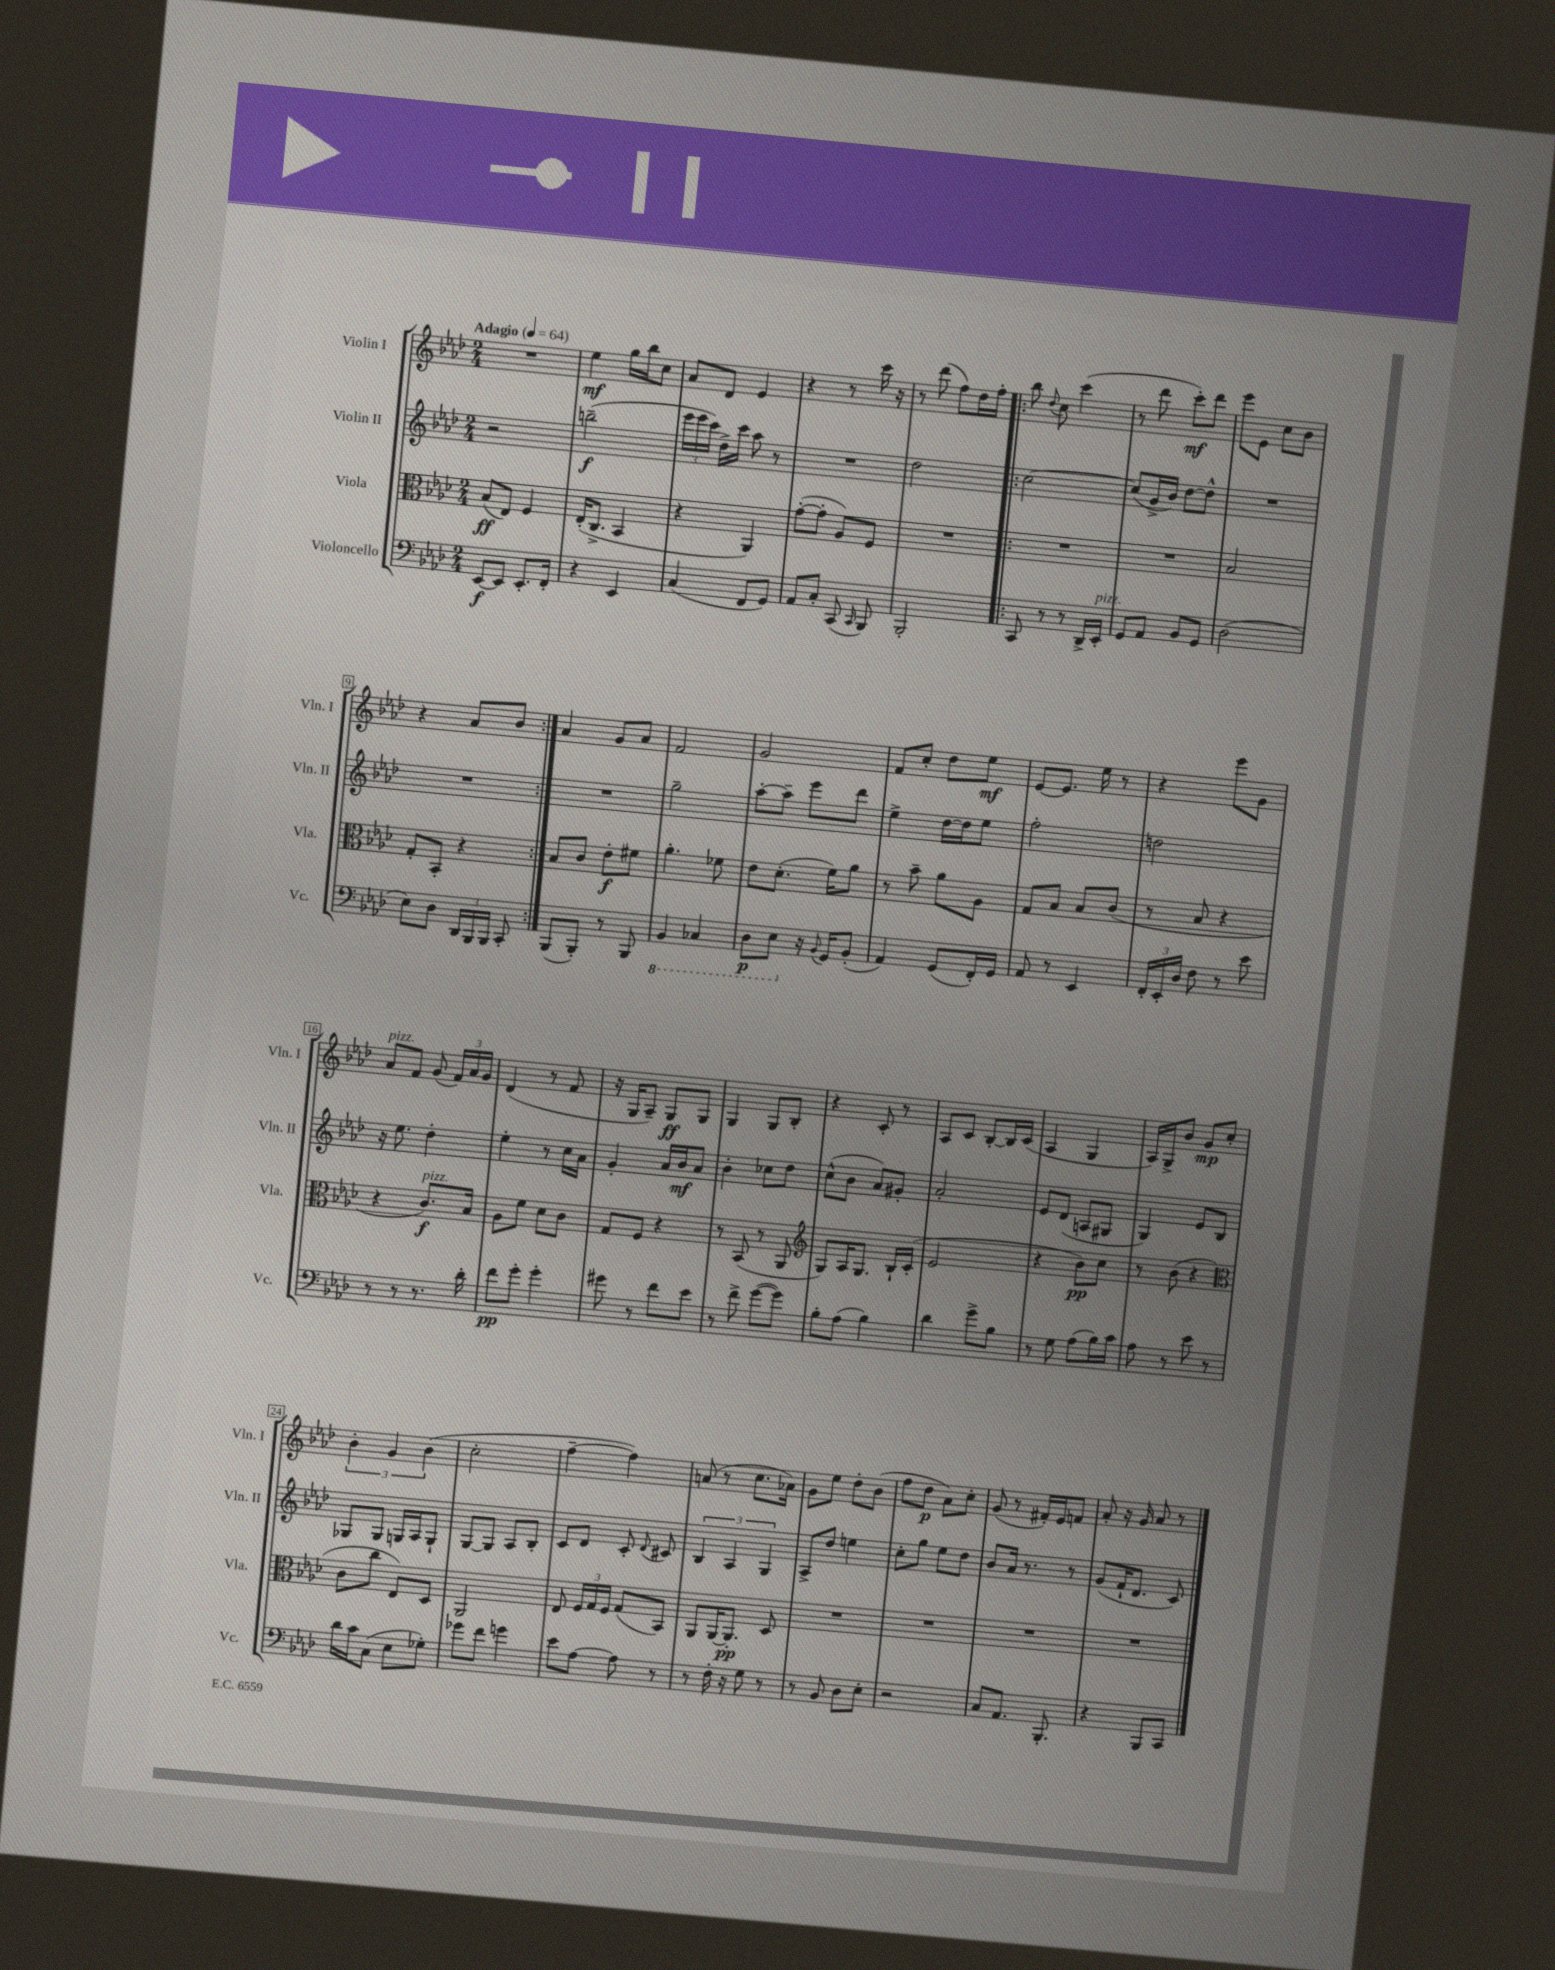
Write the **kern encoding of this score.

**kern	**dynam	**kern	**dynam	**kern	**dynam	**kern	**dynam
*part4	*part4	*part3	*part3	*part2	*part2	*part1	*part1
*staff4	*staff4	*staff3	*staff3	*staff2	*staff2	*staff1	*staff1
*I"Violoncello	*	*I"Viola	*	*I"Violin II	*	*I"Violin I	*
*I'Vc.	*	*I'Vla.	*	*I'Vln. II	*	*I'Vln. I	*
*clefF4	*	*clefC3	*	*clefG2	*	*clefG2	*
*k[b-e-a-d-]	*	*k[b-e-a-d-]	*	*k[b-e-a-d-]	*	*k[b-e-a-d-]	*
*M2/4	*	*M2/4	*	*M2/4	*	*M2/4	*
*MM64	*	*MM64	*	*MM64	*	*MM64	*
=1	=1	=1	=1	=1	=1	=1	=1
!	!	!	!	!	!	!LO:TX:a:B:t=Adagio	!
[8EE-/L	f	(8B-/L	ff	2r	.	2r	.
8EE-/J]	.	8E-/J)	.	.	.	.	.
8.EE-'/L	.	4F/	.	.	.	.	.
16FF'/Jk	.	.	.	.	.	.	.
=2	=2	=2	=2	=2	=2	=2	=2
4r	.	(16E-'/KL	.	(2bbn~\	f	4ee-\	mf
.	.	8.C^/J	.	.	.	.	.
4EE-/	.	4BB-/	.	.	.	16gg\LL	.
.	.	.	.	.	.	16bb-\J	.
.	.	.	.	.	.	8cc\J	.
=3	=3	=3	=3	=3	=3	=3	=3
(4C/	.	4r	.	24eee-\LL	.	8a-/L	.
.	.	.	.	24eee-\	.	.	.
.	.	.	.	24ccc\JJ)	.	.	.
.	.	.	.	16dd-^\LL	.	8d-/J	.
.	.	.	.	16ccc\JJ	.	.	.
8FF/L	.	4AA-/)	.	8aa-\	.	4e-/	.
8GG/J)	.	.	.	8r	.	.	.
=4	=4	=4	=4	=4	=4	=4	=4
8AA-/L	.	([8g'\L	.	2r	.	4r	.
8C'/J	.	8g'\J]	.	.	.	.	.
(8CC/	.	8A-/L)	.	.	.	8r	.
16qqCC/	.	.	.	.	.	.	.
8BBB-/)	.	8F/J	.	.	.	16ccc\	.
.	.	.	.	.	.	16r	.
=5	=5	=5	=5	=5	=5	=5	=5
2BBB-'/	.	2r	.	2dd-\	.	8r	.
.	.	.	.	.	.	(8ddd-\	.
.	.	.	.	.	.	8ff\L)	.
.	.	.	.	.	.	16dd-\L	.
.	.	.	.	.	.	16ff'\JJ	.
=6!|:	=6!|:	=6!|:	=6!|:	=6!|:	=6!|:	=6!|:	=6!|:
8CC/	.	2r	.	[2cc\	.	8bb-\	.
.	.	.	.	.	.	8qqdd-/	.
8r	.	.	.	.	.	8cc\	.
8r	.	.	.	.	.	(4ccc\	.
16DD-^/LL	.	.	.	.	.	.	.
!LO:TX:a:i:t=pizz.	!	!	!	!	!	!	!
16EE-'/JJ	.	.	.	.	.	.	.
=7	=7	=7	=7	=7	=7	=7	=7
8GG/L	.	2r	.	(8cc/L]	.	8r	.
8AA-/J	.	.	.	16g^/L	.	8ddd-\	.
.	.	.	.	16b-/JJ)	.	.	.
8BB-/L	.	.	.	[8dd-\L	.	8ccc'\L)	mf
8GG/J	.	.	.	8dd-^^\J]	.	8ddd-\J	.
=8	=8	=8	=8	=8	=8	=8	=8
(2D-\	.	2B-/	.	2r	.	8eee-\L	.
.	.	.	.	.	.	8e-\J	.
.	.	.	.	.	.	8cc\L	.
.	.	.	.	.	.	8b-\J	.
!!LO:LB:g=z
=9	=9	=9	=9	=9	=9	=9	=9
8E-\L)	.	8G'/L	.	2r	.	4r	.
8D-\J	.	8BB-'/J	.	.	.	.	.
24DD-/LL	.	4r	.	.	.	8a-/L	.
24BBB-/	.	.	.	.	.	.	.
24BBB-/JJ	.	.	.	.	.	.	.
8CC'/	.	.	.	.	.	8b-/J	.
=10:|!	=10:|!	=10:|!	=10:|!	=10:|!	=10:|!	=10:|!	=10:|!
(8BBB-/L	.	8B-/L	.	2r	.	4a-/	.
8BBB-'/J)	.	8c/J	.	.	.	.	.
8r	.	8e-'\L	f	.	.	8g/L	.
8BBB-/	.	8f#X\J	.	.	.	8a-/J	.
=11	=11	=11	=11	=11	=11	=11	=11
*8ba	*	*	*	*	*	*	*
4BBB-/	.	4.a-'\	.	2gg~\	.	2f/	.
4CC-X/	.	.	.	.	.	.	.
.	.	8f-X\	.	.	.	.	.
=12	=12	=12	=12	=12	=12	=12	=12
8DD-\L	p	8e-\L	.	[8aa-'\L	.	2g/	.
8EE-\J	.	(8.d-'\J	.	8aa-~\J]	.	.	.
*X8ba	*	*	*	*	*	*	*
16r	.	.	.	8eee-\L	.	.	.
8qqBB-/	.	.	.	.	.	.	.
16GG/KL	.	16f\KL)	.	.	.	.	.
(8BB-'/J	.	8a-\J	.	8ddd-\J	.	.	.
=13	=13	=13	=13	=13	=13	=13	=13
4AA-/)	.	8r	.	4ee-^\	.	8f/L	.
.	.	8b-~\	.	.	.	8cc'/J	.
(8GG/L	.	8a-\L	.	[16dd-\LL	.	8dd-\L	.
.	.	.	.	16dd-\J]	.	.	.
16FF'/L)	.	8A-\J	.	8ee-\J	.	8ee-\J	mf
16GG/JJ	.	.	.	.	.	.	.
=14	=14	=14	=14	=14	=14	=14	=14
8AA-/	.	8G/L	.	2ff'\	.	[8e-/L	.
8r	.	8B-/J	.	.	.	8.e-/J]	.
4EE-/	.	8B-/L	.	.	.	.	.
.	.	.	.	.	.	16ee-\	.
.	.	(8c/J	.	.	.	8r	.
=15	=15	=15	=15	=15	=15	=15	=15
24FF'/LL	.	8r	.	2ddn\	.	4r	.
24EE-'/	.	.	.	.	.	.	.
24D-/JJ	.	.	.	.	.	.	.
8F\	.	8B-/	.	.	.	.	.
8r	.	4r	.	.	.	8eee-\L	.
8e-\	.	.	.	.	.	8g\J	.
!!LO:LB:g=z
=16	=16	=16	=16	=16	=16	=16	=16
!	!	!	!	!	!	!LO:TX:a:i:t=pizz.	!
8r	.	4r	.	16r	.	8a-/L	.
.	.	.	.	8.ee-\	.	.	.
8r	.	.	.	.	.	8f/J	.
!	!	!LO:TX:a:i:t=pizz.	!	!	!	!	!
8.r	.	8.c/L)	f	4dd-'\	.	(8g/	.
.	.	.	.	.	.	24f/LL)	.
.	.	.	.	.	.	24a-/	.
16d-'\	.	16B-/Jk	.	.	.	.	.
.	.	.	.	.	.	24g/JJ	.
=17	=17	=17	=17	=17	=17	=17	=17
8f\L	pp	8A-\L	.	4ee-'\	.	(4d-/	.
8g'\J	.	8f\J	.	.	.	.	.
4g'\	.	8d-\L	.	8r	.	8r	.
.	.	8c\J	.	16cc\LL	.	8f/	.
.	.	.	.	16a-\JJ	.	.	.
=18	=18	=18	=18	=18	=18	=18	=18
8g#X\	.	8G/L	.	4g'/	.	16r	.
.	.	.	.	.	.	16G/KL	.
8r	.	8F/J	.	.	.	8A-~/J)	.
8f\L	.	4r	.	16a-/LL	.	8G/L	ff
.	.	.	.	16b-/J	mf	.	.
8e-\J	.	.	.	8a-/J	.	8G/J	.
=19	=19	=19	=19	=19	=19	=19	=19
8r	.	8r	.	4b-'\	.	4G/	.
8f^\	.	(8BB-/	.	.	.	.	.
([8g\L	.	8r	.	8cc-X\L	.	8G/L	.
8g\J])	.	8AA-/	.	8dd-\J	.	8B-'/J	.
=20	=20	=20	=20	=20	=20	=20	=20
*	*	*clefG2	*	*	*	*	*
8B-'\L	.	8G/L)	.	(8cc^^\L	.	4r	.
(8A-\J	.	16A-/K	.	8b-\J	.	.	.
.	.	8.G/J	.	.	.	.	.
4B-\)	.	.	.	8a-/L)	.	8c'/	.
.	.	16B-`/LL	.	8g#X'/J	.	8r	.
.	.	(16c'/JJ	.	.	.	.	.
=21	=21	=21	=21	=21	=21	=21	=21
4d-\	.	2e-/	.	2a-'/	.	8A-/L	.
.	.	.	.	.	.	8c/J	.
8g^\L	.	.	.	.	.	[8B-'/L	.
8B-\J	.	.	.	.	.	16B-/L]	.
.	.	.	.	.	.	(16c/JJ	.
=22	=22	=22	=22	=22	=22	=22	=22
8r	.	4r	.	8e-/L	.	4A-/	.
8G\	.	.	.	(8d-/J	.	.	.
(8A-\L	.	8b-\L)	pp	8An/L	.	4G/	.
16B-\L)	.	8cc\J	.	8G#X/J	.	.	.
16c\JJ	.	.	.	.	.	.	.
=23	=23	=23	=23	=23	=23	=23	=23
8A-\	.	8r	.	4G/)	.	16A-/LL)	.
.	.	.	.	.	.	16G^/J	.
8r	.	(8b-\	.	.	.	8b-/J	.
8e-\	.	4r	.	8e-/L	.	8g/L	mp
8r	.	.	.	8B-/J	.	8cc'/J	.
!!LO:LB:g=z
=24	=24	=24	=24	=24	=24	=24	=24
*	*	*clefC3	*	*	*	*	*
16d-\LL	.	8c\L	.	8G-X/L	.	6b-'\	.
16c\J	.	.	.	.	.	.	.
(8C\J	.	8cc\J	.	8G-/J	.	.	.
.	.	.	.	.	.	6g/	.
8E-\L	.	8E-/L)	.	16Gn/LL	.	.	.
.	.	.	.	16A-/J	.	.	.
.	.	.	.	.	.	(6b-\	.
8G-X'\J)	.	8D-/J	.	8G`/J	.	.	.
=25	=25	=25	=25	=25	=25	=25	=25
8g-X\L	.	2AA-/	.	[8G/L	.	2cc'\	.
8f\J	.	.	.	8G/J]	.	.	.
4gn\	.	.	.	8A-/L	.	.	.
.	.	.	.	8B-'/J	.	.	.
=26	=26	=26	=26	=26	=26	=26	=26
8e-\L	.	8E-/	.	8c/L	.	[4ff~\	.
[8A-\J	.	24F/LL	.	8d-/J	.	.	.
.	.	24G/	.	.	.	.	.
.	.	24F/JJ	.	.	.	.	.
8A-\]	.	(8G/L	.	8c'/	.	4ff\])	.
.	.	.	.	8qqd-/	.	.	.
8r	.	8BB-/J)	.	8c#X/	.	.	.
=27	=27	=27	=27	=27	=27	=27	=27
8r	.	8AA-/L	.	6B-/	.	(8an/	.
16F'\	.	[16AA-/K	.	.	.	8r	.
.	.	.	.	6A-/	.	.	.
16r	.	8.AA-'/J]	pp	.	.	.	.
8G\	.	.	.	.	.	8.cc\L	.
.	.	.	.	6G/	.	.	.
8r	.	8D-/	.	.	.	.	.
.	.	.	.	.	.	16a-X\Jk)	.
=28	=28	=28	=28	=28	=28	=28	=28
8r	.	2r	.	8A-^/L	.	8g\L	.
8BB-/	.	.	.	8dd-/J	.	8ee-\J	.
8D-\L	.	.	.	4een\	.	8dd-'\L	.
8E-'\J	.	.	.	.	.	(8b-\J	.
=29	=29	=29	=29	=29	=29	=29	=29
2r	.	2r	.	8cc'\L	.	8ff\L	.
.	.	.	.	8gg\J	.	8dd-\J	p
.	.	.	.	8ee-\L	.	8a-\L)	.
.	.	.	.	8dd-\J	.	8cc'\J	.
=30	=30	=30	=30	=30	=30	=30	=30
8C/L	.	2r	.	8b-/L	.	(8g/	.
8.AA-/J	.	.	.	16a-/Jk	.	8r	.
.	.	.	.	8.r	.	.	.
.	.	.	.	.	.	16f#X'/LL)	.
8.BBB-'/	.	.	.	.	.	16e-/J	.
.	.	.	.	8r	.	8fn/J	.
=31	=31	=31	=31	=31	=31	=31	=31
4r	.	2r	.	(8g/L	.	8a-'/	.
.	.	.	.	16f`/K	.	16r	.
.	.	.	.	8.d-/J	.	16g/	.
8BBB-/L	.	.	.	.	.	8a-/	.
8CC/J	.	.	.	8c/)	.	8r	.
==	==	==	==	==	==	==	==
*-	*-	*-	*-	*-	*-	*-	*-
